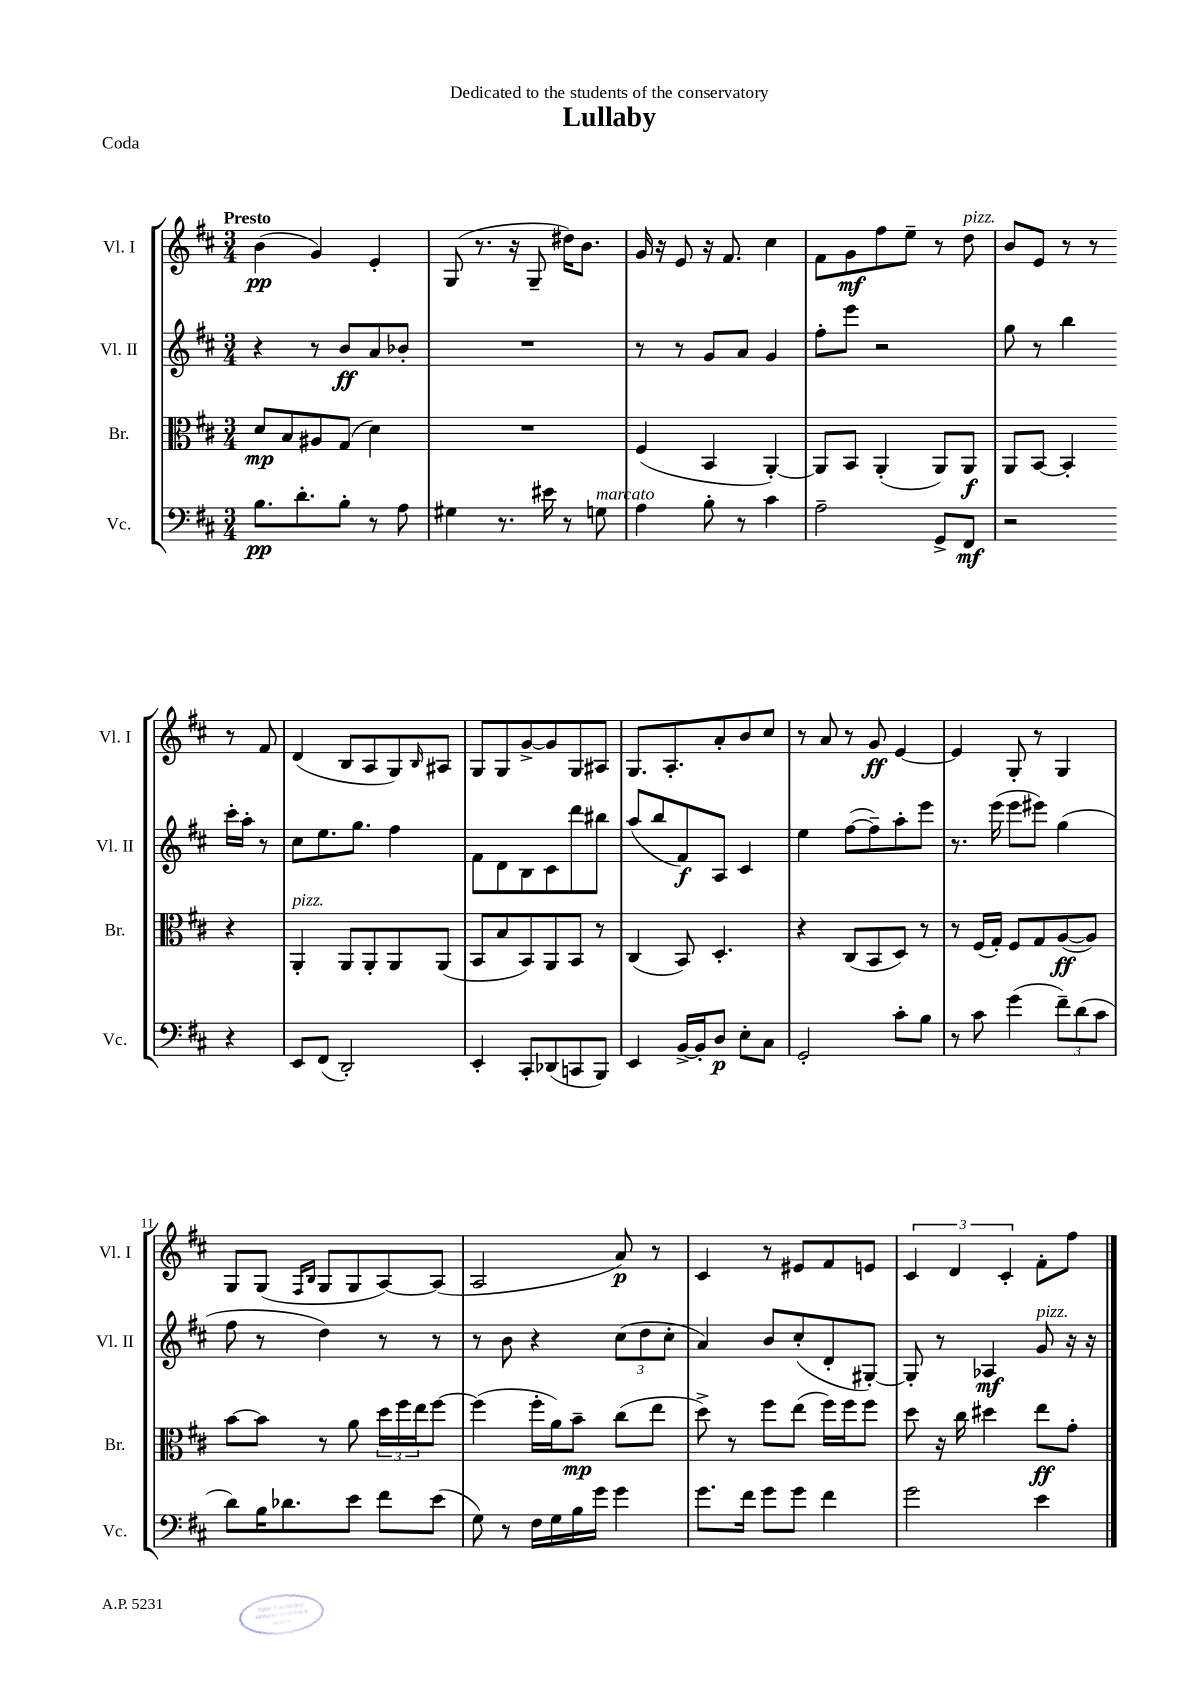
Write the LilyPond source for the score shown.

\header { title = "Lullaby" dedication = "Dedicated to the students of the conservatory" piece = "Coda" }
<<
\new StaffGroup <<
\new Staff = "s0" \with { instrumentName = "Vl. I" shortInstrumentName = "Vl. I" } {
    \clef treble \key d \major \numericTimeSignature \time 3/4 \tempo "Presto"
    b'4\pp( g'4) e'4-. |
    g8( r8. r16 g8-- dis''16) b'8. |
    g'16 r16 e'8 r16 fis'8. cis''4 |
    fis'8 g'8\mf fis''8 e''8-- r8 d''8^\markup { \italic "pizz." } |
    b'8 e'8 r8 r8 r8 fis'8 |
    d'4( b8 a8 g8) \grace { b16 } ais8 |
    g8 g8 g'8~-> g'8 g8 ais8 |
    g8. a8.-. a'8-. b'8 cis''8 |
    r8 a'8 r8 g'8\ff e'4~ |
    e'4 g8-. r8 g4 |
    g8 g8( \grace { fis16 b16 } g8 g8 a8~) a8( |
    a2 a'8\p) r8 |
    cis'4 r8 eis'8 fis'8 e'8 |
    \tuplet 3/2 { cis'4 d'4 cis'4-. } fis'8-. fis''8 \bar "|." |
}
\new Staff = "s1" \with { instrumentName = "Vl. II" shortInstrumentName = "Vl. II" } {
    \clef treble \key d \major \numericTimeSignature \time 3/4
    r4 r8 b'8\ff a'8 bes'8-. |
    R2. |
    r8 r8 g'8 a'8 g'4 |
    fis''8-. e'''8 r2 |
    g''8 r8 b''4 cis'''16-. a''16-. r8 |
    cis''8 e''8. g''8. fis''4 |
    fis'8 d'8 b8 cis'8 d'''8 bis''8 |
    a''8( b''8 fis'8\f) a8 cis'4 |
    e''4 fis''8~( fis''8--) a''8-. e'''8 |
    r8. e'''16( e'''8 eis'''8) g''4( |
    fis''8 r8 d''4) r8 r8 |
    r8 b'8 r4 \tuplet 3/2 { cis''8( d''8 cis''8-. } |
    a'4) b'8 cis''8-.( d'8-. gis8~-.) |
    gis8-. r8 aes4\mf g'8^\markup { \italic "pizz." } r16 r16 \bar "|." |
}
\new Staff = "s2" \with { instrumentName = "Br." shortInstrumentName = "Br." } {
    \clef alto \key d \major \numericTimeSignature \time 3/4
    d'8\mp b8 ais8 g8( d'4) |
    R2. |
    fis4( b,4 a,4~-.) |
    a,8 b,8 a,4-.( a,8) a,8\f |
    a,8 b,8~ b,4-. r4 |
    a,4-.^\markup { \italic "pizz." } a,8 a,8-. a,8 a,8( |
    b,8 b8 b,8) a,8 b,8 r8 |
    cis4( b,8) d4.-. |
    r4 cis8( b,8 d8) r8 |
    r8 fis16( g16-.) fis8 g8 a8~\ff( a8) |
    b'8~ b'8 r8 a'8 \tuplet 3/2 { d''16 fis''16 e''16 } fis''8~ |
    fis''4( fis''16-. a'16) b'8--\mp cis''8( e''8 |
    d''8->) r8 fis''8 e''8( fis''16) fis''16 fis''8 |
    d''8 r16 cis''16 dis''4 e''8\ff g'8-. \bar "|." |
}
\new Staff = "s3" \with { instrumentName = "Vc." shortInstrumentName = "Vc." } {
    \clef bass \key d \major \numericTimeSignature \time 3/4
    b8.\pp d'8.-. b8-. r8 a8 |
    gis4 r8. eis'16 r8 g8^\markup { \italic "marcato" } |
    a4 b8-. r8 cis'4 |
    a2-- g,8-> fis,8\mf |
    r2 r4 |
    e,8 fis,8( d,2-.) |
    e,4-. cis,8-. des,8( c,8 b,,8) |
    e,4 b,16~-> b,16-. d8\p e8-. cis8 |
    g,2-. cis'8-. b8 |
    r8 cis'8 g'4( \tuplet 3/2 { fis'8--) d'8( cis'8 } |
    d'8) b16 des'8. e'8 fis'8 e'8( |
    g8) r8 fis16 g16 b16 g'16 g'4 |
    g'8. fis'16 g'8 g'8 fis'4 |
    g'2 e'4 \bar "|." |
}
>>
>>
